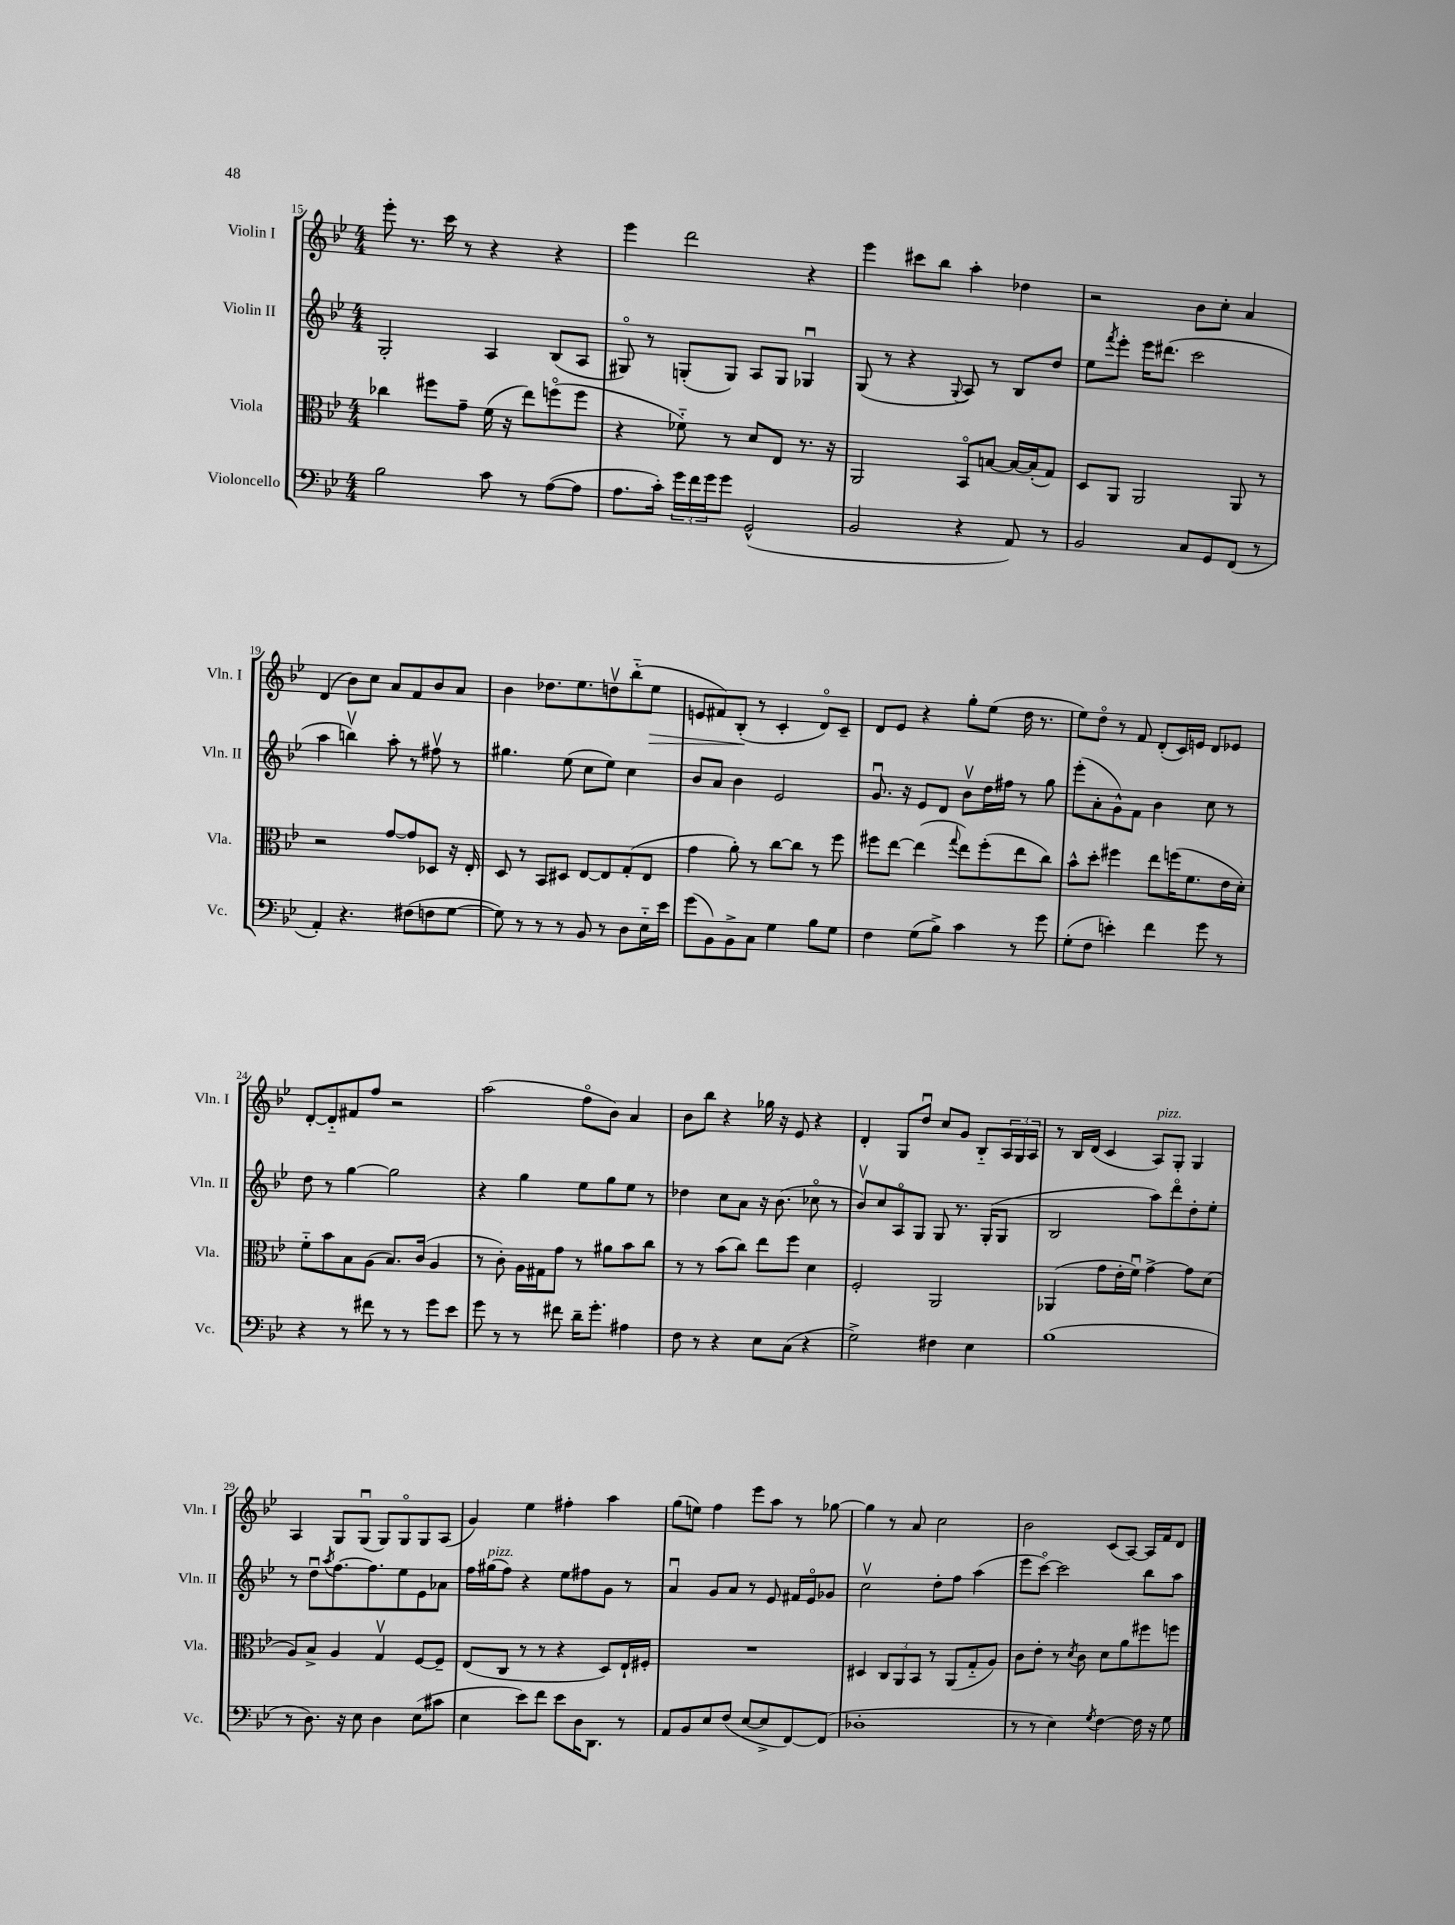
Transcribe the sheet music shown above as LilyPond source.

<<
\new StaffGroup <<
\new Staff = "s0" \with { instrumentName = "Violin I" shortInstrumentName = "Vln. I" } {
    \clef treble \key bes \major \numericTimeSignature \time 4/4
    ees'''8-. r8. c'''16 r8 r4 r4 |
    ees'''4 d'''2 r4 |
    ees'''4 cis'''8 bes''8 a''4-. des''4 |
    r2 bes'8 c''8-. a'4 |
    d'4( bes'8) c''8 a'8 f'8 bes'8 a'8 |
    bes'4 des''8. ees''8. d''8\upbow bes''8-_( ees''8\> |
    e'8 fis'8) bes8-.\!( r8 c'4-. d'8\flageolet) c'8-- |
    d'8 ees'8 r4 g''8-. ees''8( d''16 r8. |
    ees''8) d''8\flageolet r8 f'8 d'8-.( c'16) e'16 d'8 ees'8 |
    d'8~-. d'8-_ fis'8 f''8 r2 |
    a''2( f''8\flageolet bes'8) a'4 |
    bes'8 bes''8 r4 ges''16 r16 ees'8 r4 |
    d'4-. g8 d''8\downbow c''8 g'8 bes8-_ \tuplet 3/2 { a16 g16 a16 } |
    r8 bes16 d'16( c'4 a8^\markup { \italic "pizz." }) g8-. g4 |
    a4 g8 g8\downbow( g8) g8\flageolet g8 a8( |
    g'4) ees''4 fis''4-. a''4 |
    g''8( e''8) f''4 ees'''8 a''8 r8 ges''8~ |
    ges''4 r8 a'8 c''2 |
    bes'2 c'8( a8~) a16 f'16 d'8 \bar "|." |
}
\new Staff = "s1" \with { instrumentName = "Violin II" shortInstrumentName = "Vln. II" } {
    \clef treble \key bes \major \numericTimeSignature \time 4/4
    g2-. a4 bes8( a8 |
    gis8\flageolet) r8 g8-.( g8) a8 g8 ges4\downbow |
    g8( r8 r4 \appoggiatura { g8 } a8) r8 bes8 d''8 |
    ees''8 \acciaccatura { f'''8 } ees'''8-. ees'''16 dis'''8.( c'''2 |
    a''4 b''4\upbow) a''8-. r8 fis''8\upbow r8 |
    gis''4. ees''8( c''8 ees''8) c''4 |
    bes'8 a'8 bes'4 ees'2 |
    g'8.\downbow r16 ees'8 d'8 bes'8\upbow d''16 fis''16 r8 g''8 |
    ees'''8-.( a'8-. g'8-^) f'8 bes'4 c''8 r8 |
    d''8 r8 g''4~ g''2 |
    r4 g''4 ees''8 g''8 ees''8 r8 |
    des''4 c''8 a'8 r16 bes'8.( ces''8\flageolet r8 |
    bes'8\upbow) c''8 a8\flageolet g8 g8 r8. g16-.( g8 |
    bes2 a''8) d'''8\flageolet d''8-. ees''8-. |
    r8 d''8\downbow \acciaccatura { a''8 } f''8.~ f''8. ees''8 ees'8 aes'8 |
    f''16 gis''16^\markup { \italic "pizz." }( f''8) r4 ees''8 fis''8 g'8 r8 |
    a'4\downbow g'8 a'8 r8 ees'8 fis'16 ees'16\flageolet ges'8 |
    c''2\upbow d''8-. f''8 a''4( |
    ees'''8 c'''8~\flageolet) c'''2 bes''8 a''8 \bar "|." |
}
\new Staff = "s2" \with { instrumentName = "Viola" shortInstrumentName = "Vla." } {
    \clef alto \key bes \major \numericTimeSignature \time 4/4
    ces''4 fis''8 g'8-- f'16( r16 ees''8) f''8\flageolet( f''8 |
    r4 fes'8-_) r8 d'8 ees8 r8. r16 |
    a,2 bes,8\flageolet b8~ b16~ b16-.( g8) |
    d8 a,8 a,2 a,8 r8 |
    r2 g'8~ g'8 des8 r16 ees16-. |
    d8 r8 bes,8 dis8 ees8~ ees8 g8-.( ees8 |
    g'4 a'8-.) r8 c''8~ c''8 r8 f''8 |
    fis''8 ees''8~ ees''4( \appoggiatura { g''8 } ees''8) fis''8-.( ees''8 c''8) |
    bes'8-^ d''8-. fis''4 ees''8 f''16( f'8. ees'16 d'16-.) |
    f'8-_ bes'8 bes8 a8( bes8.) c'16( a4 |
    r8 c'8-.) a16 gis16 g'8 r8 ais'8 bes'8 c''8 |
    r8 r8 bes'8( c''8) ees''8 f''8 d'4 |
    f2-. a,2 |
    aes,4( g'8 ees'16-. f'16\downbow) g'4~-> g'8 d'8( |
    a8) bes8-> a4 g4\upbow f8~ f8-- |
    ees8( c8 r8 r8 r4 d8) ees16-! fis16-. |
    R1 |
    dis4 \tuplet 3/2 { c8 a,8 bes,8 } r8 a,8( g8-_ a8) |
    c'8 ees'8-. r8 \acciaccatura { d'8 } c'8 d'8 a'8 fis''8 f''8 \bar "|." |
}
\new Staff = "s3" \with { instrumentName = "Violoncello" shortInstrumentName = "Vc." } {
    \clef bass \key bes \major \numericTimeSignature \time 4/4
    bes2 c'8 r8 a8~( a8 |
    a8. c'16-.) \tuplet 3/2 { g'16 f'16 g'16 } g'8 g,2-^( |
    bes,2 r4 a,8) r8 |
    bes,2 c8 g,8 f,8( r8 |
    a,4-.) r4. fis8( f8 g8~ |
    g8) r8 r8 r8 bes,8 r8 d8 ees16-_ ees'16 |
    g'8( bes,8) bes,8-> c8 g4 bes8 g8 |
    f4 g8( bes8->) c'4 r8 g'8 |
    g8-.( f8 e'4-.) f'4 g'8 r8 |
    r4 r8 fis'8 r8 r8 g'8 ees'8 |
    g'8 r8 r8 fis'8 d'16-- g'8.-. ais4 |
    f8 r8 r4 ees8 c8( r4 |
    g2->) fis4 ees4 |
    bes1( |
    r8 d8.) r16 ees8 d4 ees8( cis'8 |
    ees4 ees'8) f'8 ees'8 d16 d,8. r8 |
    a,8 bes,8 ees8 f8( ees8~ ees8-> f,8~) f,8( |
    des1-. |
    r8 r8 ees4) \acciaccatura { g8 } f4~ f16 r16 g8 \bar "|." |
}
>>
>>
\layout { \context { \Score currentBarNumber = #15 } }
